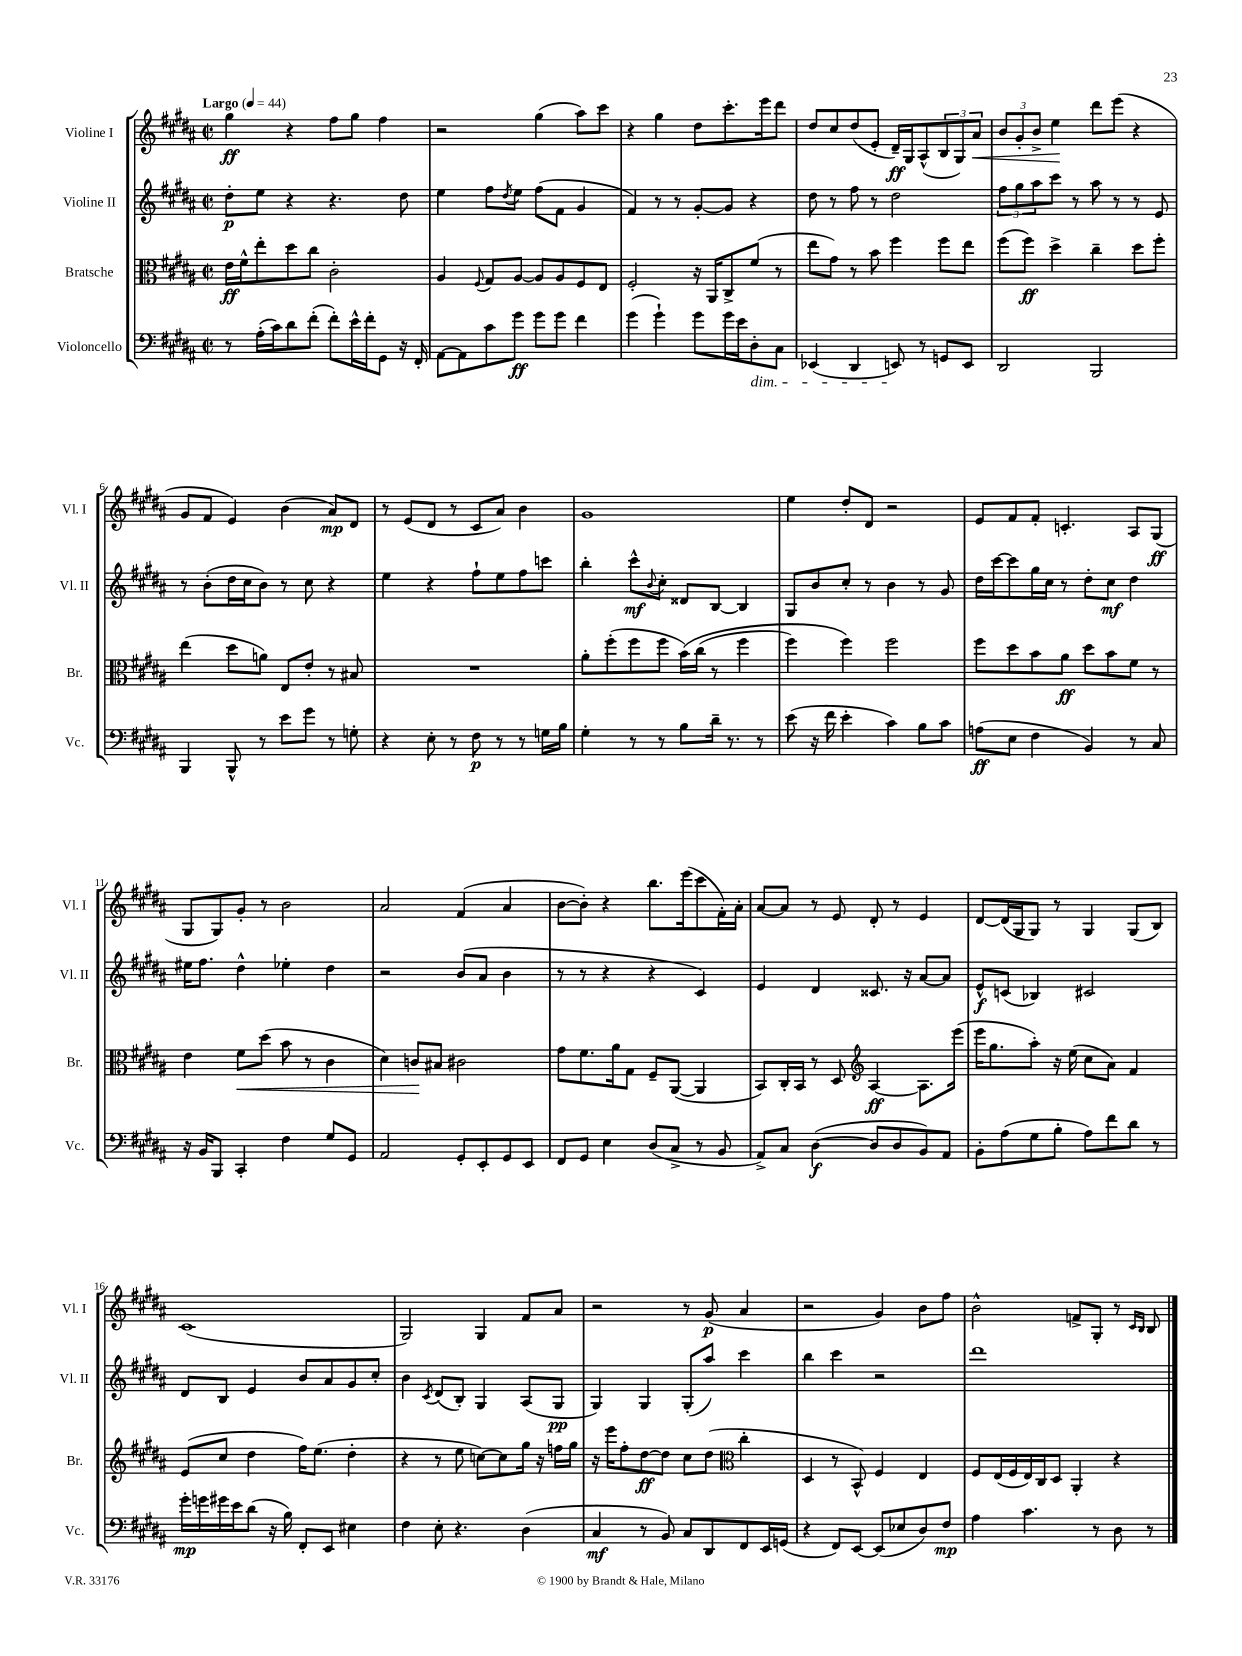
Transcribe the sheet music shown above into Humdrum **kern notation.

**kern	**kern	**kern	**kern
*staff4	*staff3	*staff2	*staff1
*clefF4	*clefC3	*clefG2	*clefG2
*k[f#c#g#d#a#]	*k[f#c#g#d#a#]	*k[f#c#g#d#a#]	*k[f#c#g#d#a#]
*M2/2	*M2/2	*M2/2	*M2/2
*met(c|)	*met(c|)	*met(c|)	*met(c|)
*MM44	*MM44	*MM44	*MM44
8r	16e\LL	8dd#'\L	4gg#\
.	16f#^^\J	.	.
(16A#'\LL	8ee'\	8ee\J	.
16c#\J)	.	.	.
8d#\	8dd#\	4r	4r
(8f#'\J	8cc#\J	.	.
8f#'\L)	2c#'\	4.r	8ff#\L
16e^^\L	.	.	8gg#\J
16f#'\J	.	.	.
8GG#\J	.	.	4ff#\
16r	.	8dd#\	.
16FF#'/	.	.	.
=	=	=	=
[8AA#\L	4A#/	4ee\	2r
8AA#\]	.	.	.
.	8qqF#/	.	.
8c#\	8G#/L	8ff#\L	.
.	.	8qdd#/	.
8g#\J	[8A#/J	8ee\J	.
8g#\L	8A#/]L	(8ff#\L	(4gg#\
8g#\J	8A#/	8f#\J	.
4f#\	8F#/	4g#/	8aa#\L)
.	8E/J	.	8ccc#\J
=	=	=	=
(4g#\	2F#'/	4f#/)	4r
4g#`\)	.	8r	4gg#\
.	.	8r	.
8g#\L	16r	[8g#'/L	8dd#\L
.	16AA#/LK	.	.
16g#\L	8C#^/	8g#/]J	8.ccc#'\
16e\J	.	.	.
8D#'\	(8f#/J	4r	.
.	.	.	16eee\k
8C#\J	8r	.	8ddd#\J
=	=	=	=
(4EE-/	8ee\L	8dd#\	8dd#/L
.	8g#\J)	8r	8cc#/
4DD#/	8r	8ff#\	(8dd#/
.	8b\	8r	8e'/J
8EE/)	4ff#\	2dd#\	16d#~/LL)
.	.	.	16G#/J
8r	.	.	(8A#^^/
8GG/L	8ff#\L	.	12B/
.	.	.	12G#/)
8EE/J	8ee\J	.	.
.	.	.	12a#/J
=	=	=	=
2DD#/	(8ff#\L	12ff#\L	12b/L
.	.	12gg#\	12g#'/
.	8ff#\J)	.	.
.	.	12aa#\	12b^/J
.	4dd#^\	8ccc#\J	4ee\
.	.	8r	.
2BBB/	4cc#~\	8aa#\	8ddd#\L
.	.	8r	(8eee\J
.	8dd#\L	8r	4r
.	8ff#'\J	8e/	.
=	=	=	=
4BBB/	(4ee\	8r	8g#/L
.	.	(8b'\L	8f#/J
8BBB^^/	8dd#\L	16dd#\L	4e/)
.	.	16cc#\J	.
8r	8a\J)	8b\J)	.
8e\L	8E/L	8r	(4b\
8g#\J	8e'/J	8cc#\	.
8r	8r	4r	8a#/L)
8G'\	8B#/	.	8d#/J
=	=	=	=
4r	1r	4ee\	8r
.	.	.	(8e/L
8E'\	.	4r	8d#/J
8r	.	.	8r
8F#\	.	8ff#`\L	8c#/L
8r	.	8ee\	8a#/J)
8r	.	8ff#\	4b\
16G\LL	.	8ccc\J	.
16B\JJ	.	.	.
=	=	=	=
4G#'\	8a#'\L	4bb'\	1g#
.	(8ff#'\	.	.
8r	8ff#\	8ccc#^^\L	.
.	.	8qqb/	.
8r	8ff#\J	8cc#'\J	.
8B\L	&(16b\LL)	8d##/L	.
.	(16cc#\JJ	.	.
16d#~\Jk	8r	[8B/J	.
8.r	.	.	.
.	4ff#\	4B/]	.
8r	.	.	.
=	=	=	=
(8e\	4ff#\)	8G#/L	4ee\
16r	.	8b/	.
16f#\	.	.	.
4e'\	4ff#\&)	8cc#'/J	8dd#'/L
.	.	8r	8d#/J
4c#\)	2ff#\	4b\	2r
8B\L	.	8r	.
8c#\J	.	8g#/	.
=	=	=	=
(8A\L	8ff#\L	16dd#\LL	8e/L
.	.	[16ccc#\J	.
8E\J	8dd#\	8ccc#\]	8f#/
4F#\	8b\	16gg#\L	8f#'/J
.	.	16cc#\JJ	.
.	8a#\J	8r	4.c'/
4BB/)	8dd#\L	8dd#'\L	.
.	8b\	8cc#\J	.
8r	8f#\J	4dd#\	8A#/L
8C#/	8r	.	(8G#/J
=	=	=	=
16r	4e\	16ee#\LK	8G#/L
16BB/LK	.	8.ff#\J	.
8BBB/J	.	.	8G#/)
4CC#'/	8f#\L	4dd#^^\	8g#'/J
.	(8dd#\J	.	8r
4F#\	8b\	4ee-'\	2b\
.	8r	.	.
8G#/L	4c#\	4dd#\	.
8GG#/J	.	.	.
=	=	=	=
2AA#/	4d#\)	2r	2a#/
.	8c/L	.	.
.	8B#/J	.	.
8GG#'/L	2c#\	(8b/L	(4f#/
8EE'/	.	8a#/J	.
8GG#/	.	4b\	4a#/
8EE/J	.	.	.
=	=	=	=
8FF#/L	8g#\L	8r	[8b\L
8GG#/J	8.f#\	8r	8b'\]J)
4E\	.	4r	4r
.	16a#\k	.	.
.	8G#\J	.	.
(8D#/L	8F#~/L	4r	8.bb\L
8C#^/J	([8AA#/J	.	.
.	.	.	(16eee\k
8r	4AA#/]	4c#/)	8ccc#\
8BB/	.	.	16f#'\L)
.	.	.	16a#'\JJ
=	=	=	=
8AA#^/L)	8BB/L)	4e/	[8a#/L
8C#/J	16C#'/L	.	8a#/]J
.	16BB/JJ	.	.
([4D#\	8r	4d#/	8r
.	8D#/	.	8e/
*	*clefG2	*	*
8D#/]L	[4A#/	8.c##/	8d#'/
8D#/	.	.	8r
.	.	16r	.
8BB/)	8.A#\]L	[8a#/L	4e/
8AA#/J	.	8a#/]J	.
.	(16eee\Jk	.	.
=	=	=	=
8BB'\L	16eee\LK	8e^^/L	[8d#/L
.	8.gg#\	.	.
(8A#\	.	(8c/J	(16d#/]L
.	.	.	16G#/J
8G#\	8aa#'\J)	4B-/)	8G#/J)
8B'\J	16r	.	8r
.	(16ee\	.	.
8A#\L)	8cc#\L	2c#/	4G#/
8f#\	8a#\J)	.	.
8d#\J	4f#/	.	(8G#/L
8r	.	.	8B/J)
=	=	=	=
16g#'\LL	(8e/L	8d#/L	(1c#
16g\	.	.	.
16g#\	8cc#/J	8B/J	.
16e\J	.	.	.
(8d#\J	4dd#\	4e/	.
16r	.	.	.
16B\)	.	.	.
8FF#'/L	16ff#\LK)	8b/L	.
.	(8.ee\J	.	.
8EE/J	.	8a#/	.
4E#\	4dd#'\	8g#/	.
.	.	8cc#'/J	.
=	=	=	=
4F#\	4r	4b\	2G#/)
.	.	8qc#/	.
8E'\	8r	(8d#/L	.
4.r	8ee\	8B'/J)	.
.	[8cc\L)	4G#/	4G#/
.	8cc\]	.	.
(4D#\	16gg#\Jk	(8A#/L	8f#/L
.	16r	.	.
.	16ff\LL	8G#/J	8a#/J
.	16gg#\JJ	.	.
=	=	=	=
4C#/	16r	4G#/)	2r
.	16eee\LK	.	.
.	8ff#'\	.	.
8r	[8dd#\	4G#/	.
8BB/)	8dd#\]J	.	.
8C#/L	8cc#\L	(8G#'/L	8r
8DD#/	(8dd#\J	8aa#/J)	(8g#/
*	*clefC3	*	*
8FF#/	4cc#'\	4ccc#\	4a#/
16EE/L	.	.	.
(16GG/JJ	.	.	.
=	=	=	=
4r	4D#/	4bb\	2r
8FF#/L)	8r	4ccc#\	.
[8EE/J	8BB^^/)	.	.
(8EE/]L	4F#/	2r	4g#/)
8E-/	.	.	.
8D#/)	4E/	.	8b\L
8F#/J	.	.	8ff#\J
=	=	=	=
4A#\	8F#/L	1ddd#	2b^^\
.	(16E/L	.	.
.	16F#/	.	.
4.c#\	16E/)	.	.
.	16C#/J	.	.
.	8D#/J	.	.
.	4AA#'/	.	8f^/L
8r	.	.	8G#'/J
8D#\	4r	.	8r
.	.	.	16qqc#/LL
.	.	.	16qqB/JJ
8r	.	.	8B/
==	==	==	==
*-	*-	*-	*-
